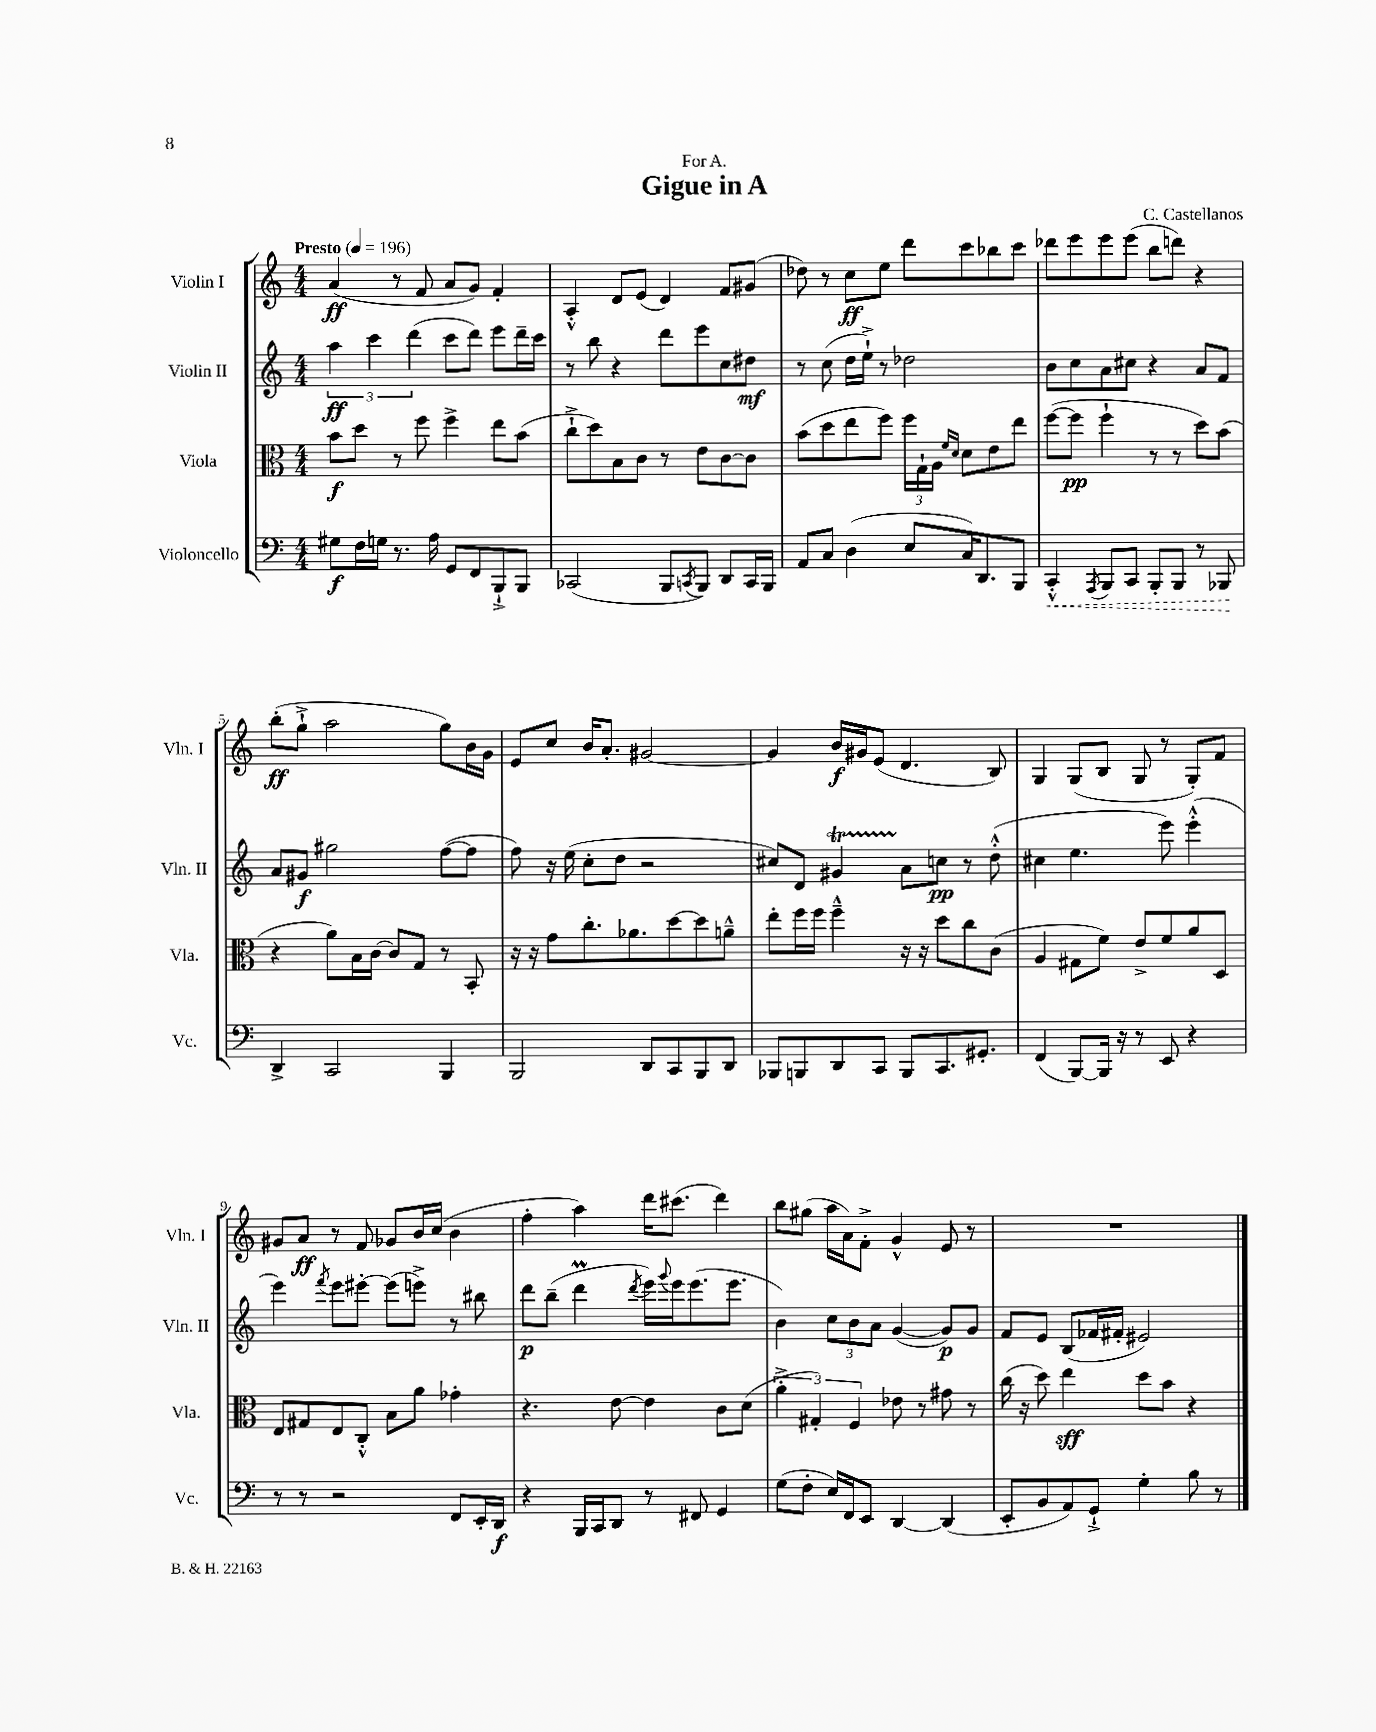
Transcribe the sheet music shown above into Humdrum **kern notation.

**kern	**kern	**kern	**kern
*staff4	*staff3	*staff2	*staff1
*clefF4	*clefC3	*clefG2	*clefG2
*k[]	*k[]	*k[]	*k[]
*M4/4	*M4/4	*M4/4	*M4/4
*MM196	*MM196	*MM196	*MM196
8G#	8b	6aa	(4a
16F	8dd	.	.
.	.	6ccc	.
16G	.	.	.
8.r	8r	.	8r
.	.	(6ddd	.
.	8ff	.	8f
16A	.	.	.
8GG	4ff^	8ccc	8a
8FF	.	8ddd)	8g)
8BBB`^	8ee	8eee	4f'
8BBB	(8b	16ddd~	.
.	.	16ccc	.
=	=	=	=
(2CC-	8cc`^	8r	4A'^^
.	8dd)	8bb	.
.	8B	4r	8d
.	8c	.	(8e
8BBB	8r	8ddd	4d)
8qCC	.	.	.
8BBB)	8e	8eee	.
8DD	[8c	8cc	8f
16CC	8c]	8dd#	(8g#
16BBB	.	.	.
=	=	=	=
8AA	(8b	8r	8dd-)
8C	8dd	(8cc	8r
(4D	8ee	16dd	8cc
.	.	16ee`^)	.
.	8ff)	8r	8ee
8E	24ff	2dd-	8ddd
.	24G`	.	.
.	24A	.	.
.	16qqf	.	.
.	16qqd	.	.
16C)	8d	.	8ccc
8.DD	.	.	.
.	8e	.	8bb-
8BBB	8ee	.	8ccc
=	=	=	=
4CC'^^	([8ff	8b	8ddd-
.	8ff]	8cc	8eee
8qAAA	.	.	.
8BBB	4ff`	8a	8eee
8CC	.	8cc#	(8eee
8BBB'	8r	4r	8bb
8BBB	8r	.	8ddd)
8r	8dd)	8a	4r
8BBB-	(8b	8f	.
=	=	=	=
4DD^	4r	8a	(8bb'
.	.	8g#	8gg`^
2CC	8a)	2gg#	2aa
.	16B	.	.
.	[16c	.	.
.	8c]	.	.
.	8G	.	.
4BBB	8r	([8ff	8gg)
.	8BB'	8ff]	16b
.	.	.	16g
=	=	=	=
2BBB	16r	8ff)	8e
.	16r	.	.
.	8g	16r	8cc
.	.	(16ee	.
.	8.cc'	8cc'	16b
.	.	.	8.a'
.	.	8dd	.
.	8.a-	.	.
8DD	.	2r	[2g#
8CC	[8dd	.	.
8BBB	8dd]	.	.
8DD	8a~^^	.	.
=	=	=	=
8BBB-	8ee'	8cc#)	4g#]
8BBB	16ff	8d	.
.	16ff	.	.
8DD	4ff~^^	4g#	16b
.	.	.	16g#
8CC	.	.	(8e
8BBB	16r	8a	4.d
.	16r	.	.
8.CC	8dd	8cc	.
.	8cc	8r	.
8.GG#'	.	.	.
.	(8c	(8dd'^^	8B)
=	=	=	=
(4FF	4A	4cc#	4G
[8BBB)	8G#	4.ee	(8G
16BBB]	8f)	.	8B
16r	.	.	.
8r	8e^	.	8G
8EE	8f	8eee)	8r
4r	8a	(4eee'^^	8G')
.	8D	.	8f
=	=	=	=
8r	8E	4eee)	8g#
8r	8G#	.	8a
.	.	8qfff	.
2r	8E	8eee	8r
.	8C'^^	[8eee#'	8f
.	8B	(8eee#]	8g-
.	8a	8eee^)	16b
.	.	.	(16cc
8FF	4g-'	8r	4b
16EE'	.	8bb#	.
16DD	.	.	.
=	=	=	=
4r	4.r	8ddd	4ff'
.	.	(8bb~	.
16BBB	.	4ddd	4aa)
16CC	.	.	.
8DD	[8e	.	.
.	.	8qddd	.
8r	4e]	16eee)	16ddd
.	.	8qqggg	.
.	.	16eee	(8.ccc#
8FF#	.	(8.eee	.
4GG	8c	.	4ddd)
.	.	8.eee	.
.	(8d	.	.
=	=	=	=
(8G	6a'^	4b)	8bb
8F'	.	.	(8gg#
.	6G#')	.	.
16E)	.	12cc	16aa
16FF	.	.	16a)
.	6F	12b	.
8EE	.	.	8f'^
.	.	12a	.
[4DD	8e-	([4g	4g^^
.	8r	.	.
(4DD]	8g#	8g])	8e
.	8r	8g	8r
=	=	=	=
8EE'	(16cc	8f	1r
.	16r	.	.
8BB	8dd)	8e	.
8AA)	4ee	(8B	.
8GG`^	.	16f-	.
.	.	16f#'	.
4G'	8dd	2e#)	.
.	8b	.	.
8B	4r	.	.
8r	.	.	.
==	==	==	==
*-	*-	*-	*-
